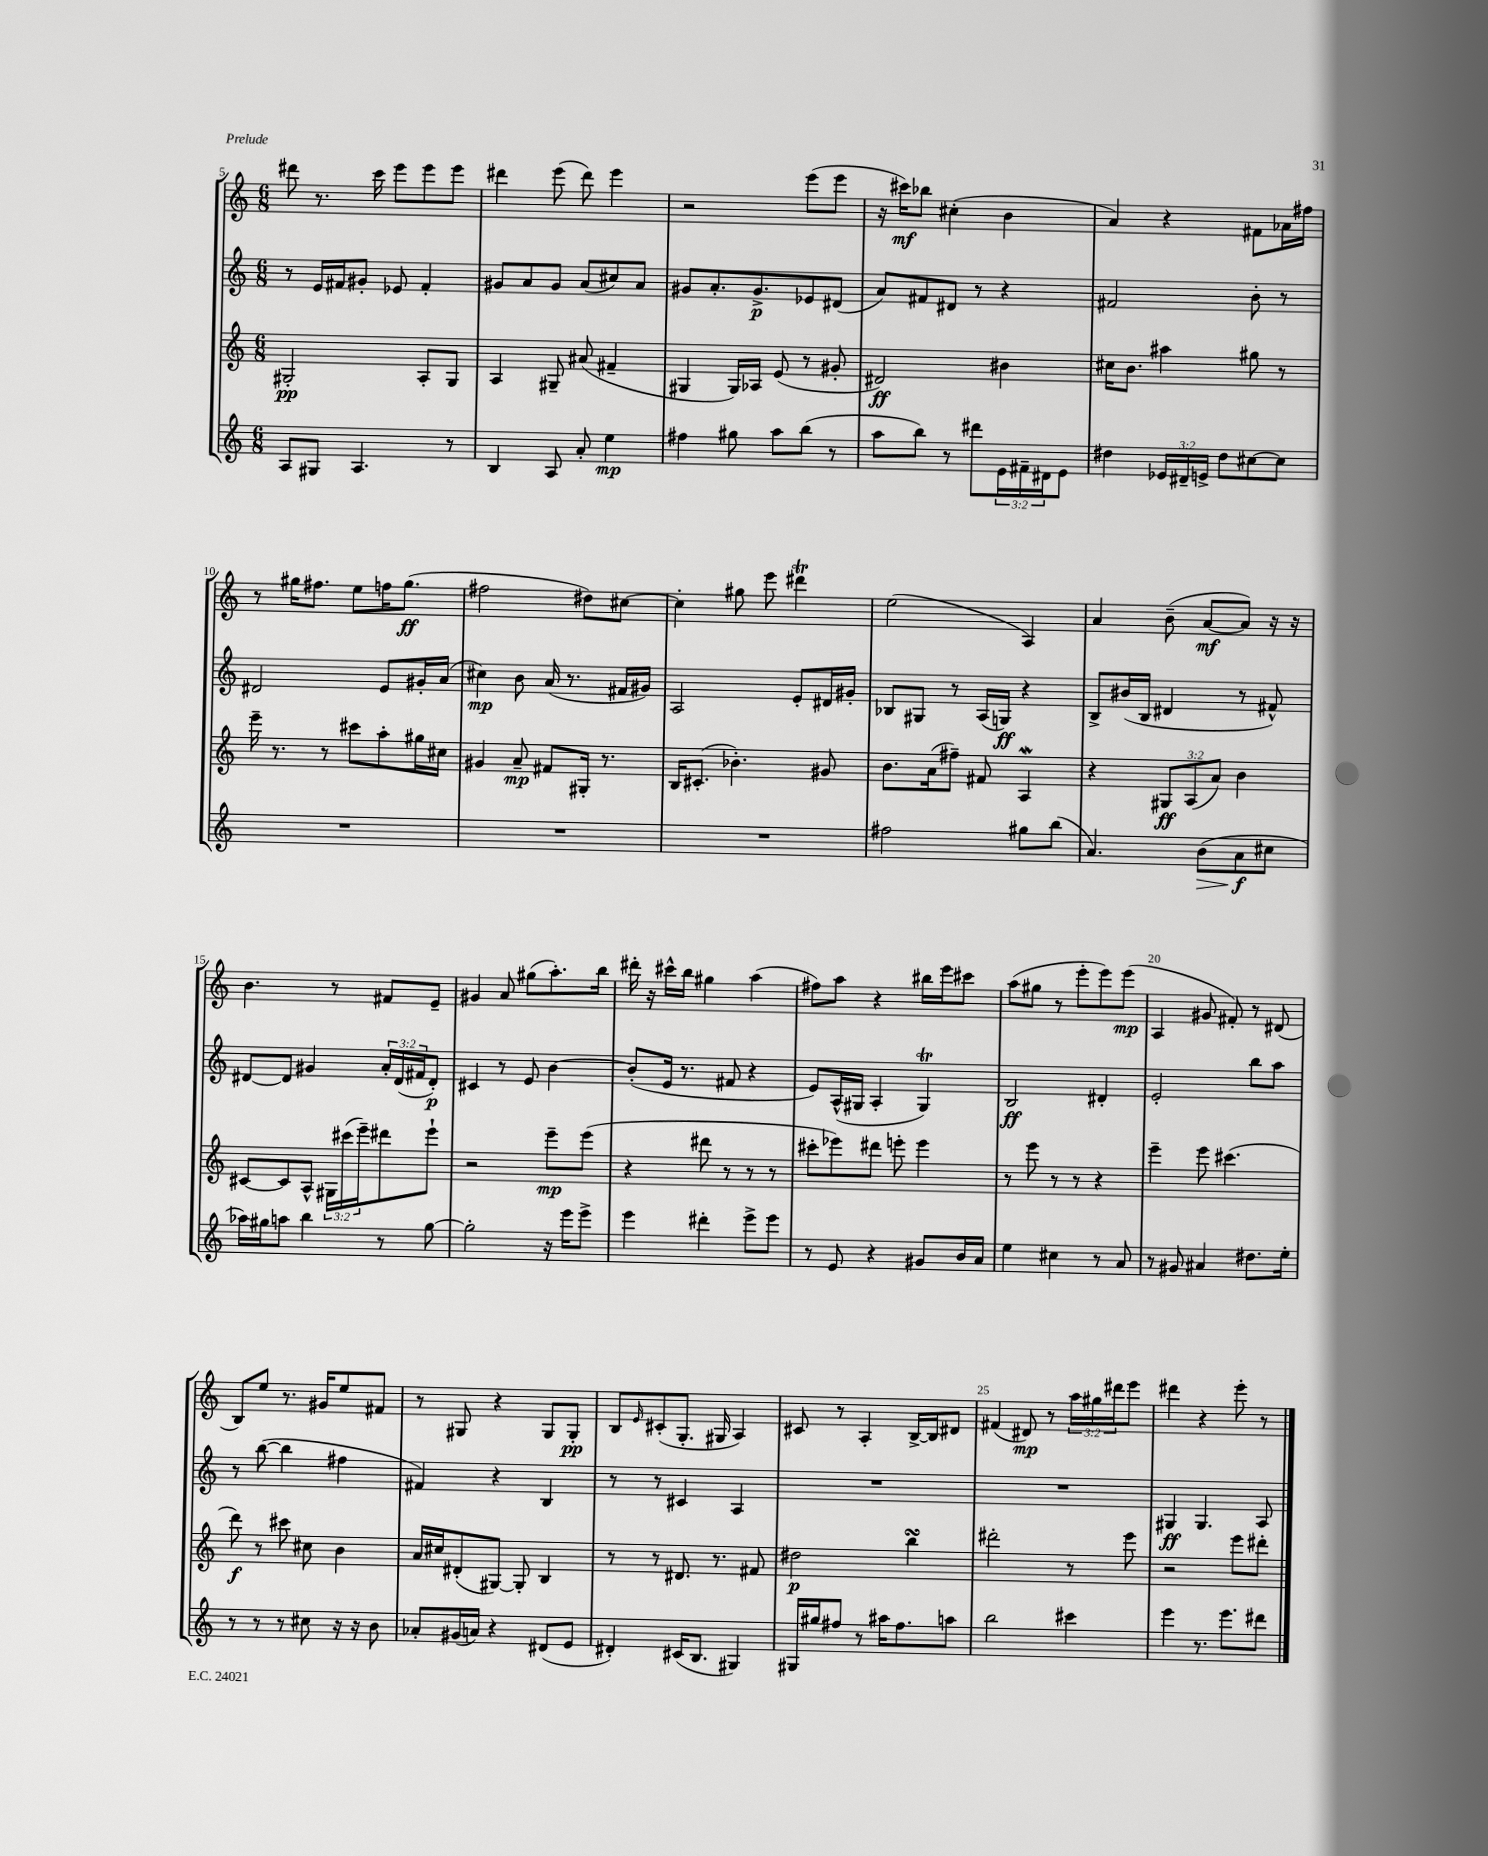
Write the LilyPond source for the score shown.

<<
\new StaffGroup <<
\new Staff = "s0" {
    \clef treble \key c \major \numericTimeSignature \time 6/8 \override Staff.TupletNumber.text = #tuplet-number::calc-fraction-text
    dis'''8 r8. c'''16 e'''8 e'''8 e'''8 |
    dis'''4 e'''8( dis'''8) e'''4 |
    r2 e'''8( e'''8 |
    r16 cis'''16\mf) bes''8 cis''4-.( b'4 |
    a'4) r4 fis'8 aes'16 fis''16 |
    r8 gis''16 fis''8. e''8 f''16 gis''8.\ff( |
    fis''2 dis''8) cis''8~ |
    cis''4-. gis''8 e'''8 dis'''4\trill |
    e''2( a4) |
    a'4 b'8--( a'8~\mf a'8) r16 r16 |
    b'4. r8 fis'8 e'8-- |
    gis'4 a'8 gis''8( a''8.-.) b''16 |
    dis'''16-. r16 cis'''16-^ b''16 gis''4 a''4( |
    fis''8) a''8 r4 bis''16 e'''16 cis'''8 |
    a''8( gis''8 r8 e'''8-. e'''8) e'''8\mp( |
    a4 gis'8 fis'8-.) r8 dis'8( |
    b8) e''8 r8. gis'16 e''8 fis'8 |
    r8 gis8 r4 gis8 gis8-.\pp |
    b8 \grace { e'16 } cis'8-.( g8.-. gis16 a4) |
    cis'8 r8 a4-. b16~-> b16 dis'8 |
    fis'4( dis'8\mp) r8 \tuplet 3/2 { a''16 gis''16 dis'''16 } e'''8 |
    dis'''4 r4 e'''8-. r8 \bar "|." |
}
\new Staff = "s1" {
    \clef treble \key c \major \numericTimeSignature \time 6/8 \override Staff.TupletNumber.text = #tuplet-number::calc-fraction-text
    r8 e'16 fis'16 gis'8-. ees'8 fis'4-. |
    gis'8 a'8 gis'8 a'8( cis''8) a'8 |
    gis'8 a'8.-. gis'8.->\p ees'8 dis'8( |
    a'8) fis'8 dis'8 r8 r4 |
    fis'2 b'8-. r8 |
    dis'2 e'8 gis'16-. a'16( |
    cis''4\mp) b'8 a'16( r8. fis'16 gis'16) |
    a2 e'8-. dis'16 gis'16-. |
    bes8 gis8 r8 a16( g16\ff) r4 |
    b8-> bis'16( b16 dis'4 r8 fis'8-^) |
    dis'8~ dis'8 gis'4 \tuplet 3/2 { a'16-. dis'16( fis'16 } dis'8-.\p) |
    cis'4 r8 e'8 b'4~ |
    b'8-.( e'16 r8. fis'8 r4 |
    e'8) a16-^( gis16 a4-. gis4\trill) |
    b2\ff dis'4-. |
    e'2-. b''8 a''8 |
    r8 b''8~( b''4 fis''4 |
    fis'4) r4 b4 |
    r8 r8 cis'4 a4 |
    R2. |
    R2. |
    gis4\ff gis4. a8 \bar "|." |
}
\new Staff = "s2" {
    \clef treble \key c \major \numericTimeSignature \time 6/8 \override Staff.TupletNumber.text = #tuplet-number::calc-fraction-text
    gis2-.\pp a8-. gis8 |
    a4 gis8-- ais'8( fis'4-- |
    gis4 gis16) aes16 e'8( r8 gis'8-. |
    dis'2\ff) bis'4 |
    cis''16 b'8. ais''4 gis''8 r8 |
    e'''16-- r8. r8 cis'''8 a''8-. gis''16 cis''16 |
    gis'4 a'8--\mp fis'8 gis16-. r8. |
    b16 cis'8.-.( bes'4.-.) gis'8 |
    b'8. a'16( fis''8--) fis'8 a4\mordent |
    r4 \tuplet 3/2 { gis8\ff a8( a'8) } b'4 |
    cis'8~ cis'8 a8-^ \tuplet 3/2 { gis16 cis'''16( e'''16--) } dis'''8 e'''8-! |
    r2 e'''8--\mp e'''8( |
    r4 dis'''8 r8 r8 r8 |
    cis'''8-. ees'''8) dis'''8 e'''8-. e'''4 |
    r8 e'''8 r8 r8 r4 |
    e'''4-- e'''8 cis'''4.( |
    d'''8\f) r8 cis'''8 cis''8 b'4 |
    a'16 cis''16 dis'8-.( gis8~) gis8-. b4 |
    r8 r8 dis'8. r8. fis'8 |
    dis''2\p b''4\turn |
    dis'''2-. r8 e'''8 |
    r2 e'''8 dis'''8-. \bar "|." |
}
\new Staff = "s3" {
    \clef treble \key c \major \numericTimeSignature \time 6/8 \override Staff.TupletNumber.text = #tuplet-number::calc-fraction-text
    a8 gis8 a4. r8 |
    b4 a8 a'8-. e''4\mp |
    fis''4 gis''8 a''8 b''8( r8 |
    a''8 b''8) r8 dis'''8 \tuplet 3/2 { e'16 fis'16-- dis'16 } e'8 |
    dis''4 \tuplet 3/2 { ees'16 dis'16-- e'16-> } dis''8 cis''8~ cis''8 |
    R2. |
    R2. |
    R2. |
    fis''2 gis''8 b''8( |
    a'4.) b'8\>( a'8\f\! cis''8 |
    aes''16) gis''16 a''8 b''4 r8 gis''8~ |
    gis''2-. r16 e'''16 e'''8-> |
    e'''4 dis'''4-. e'''8-> e'''8 |
    r8 e'8 r4 gis'8 b'16 a'16 |
    e''4 cis''4 r8 a'8 |
    r8 gis'8 ais'4 dis''8. e''16-. |
    r8 r8 r8 cis''8 r16 r16 b'8 |
    aes'8-. gis'16( a'16) r4 dis'8( e'8 |
    dis'4-.) cis'16( b8. gis4) |
    gis16 gis''16 fis''8 r8 ais''16 fis''8. a''8 |
    b''2 cis'''4 |
    e'''4 r8. e'''8. dis'''8 \bar "|." |
}
>>
>>
\layout { \context { \Score currentBarNumber = #5 \override BarNumber.break-visibility = ##(#f #t #t) barNumberVisibility = #(every-nth-bar-number-visible 5) } }
